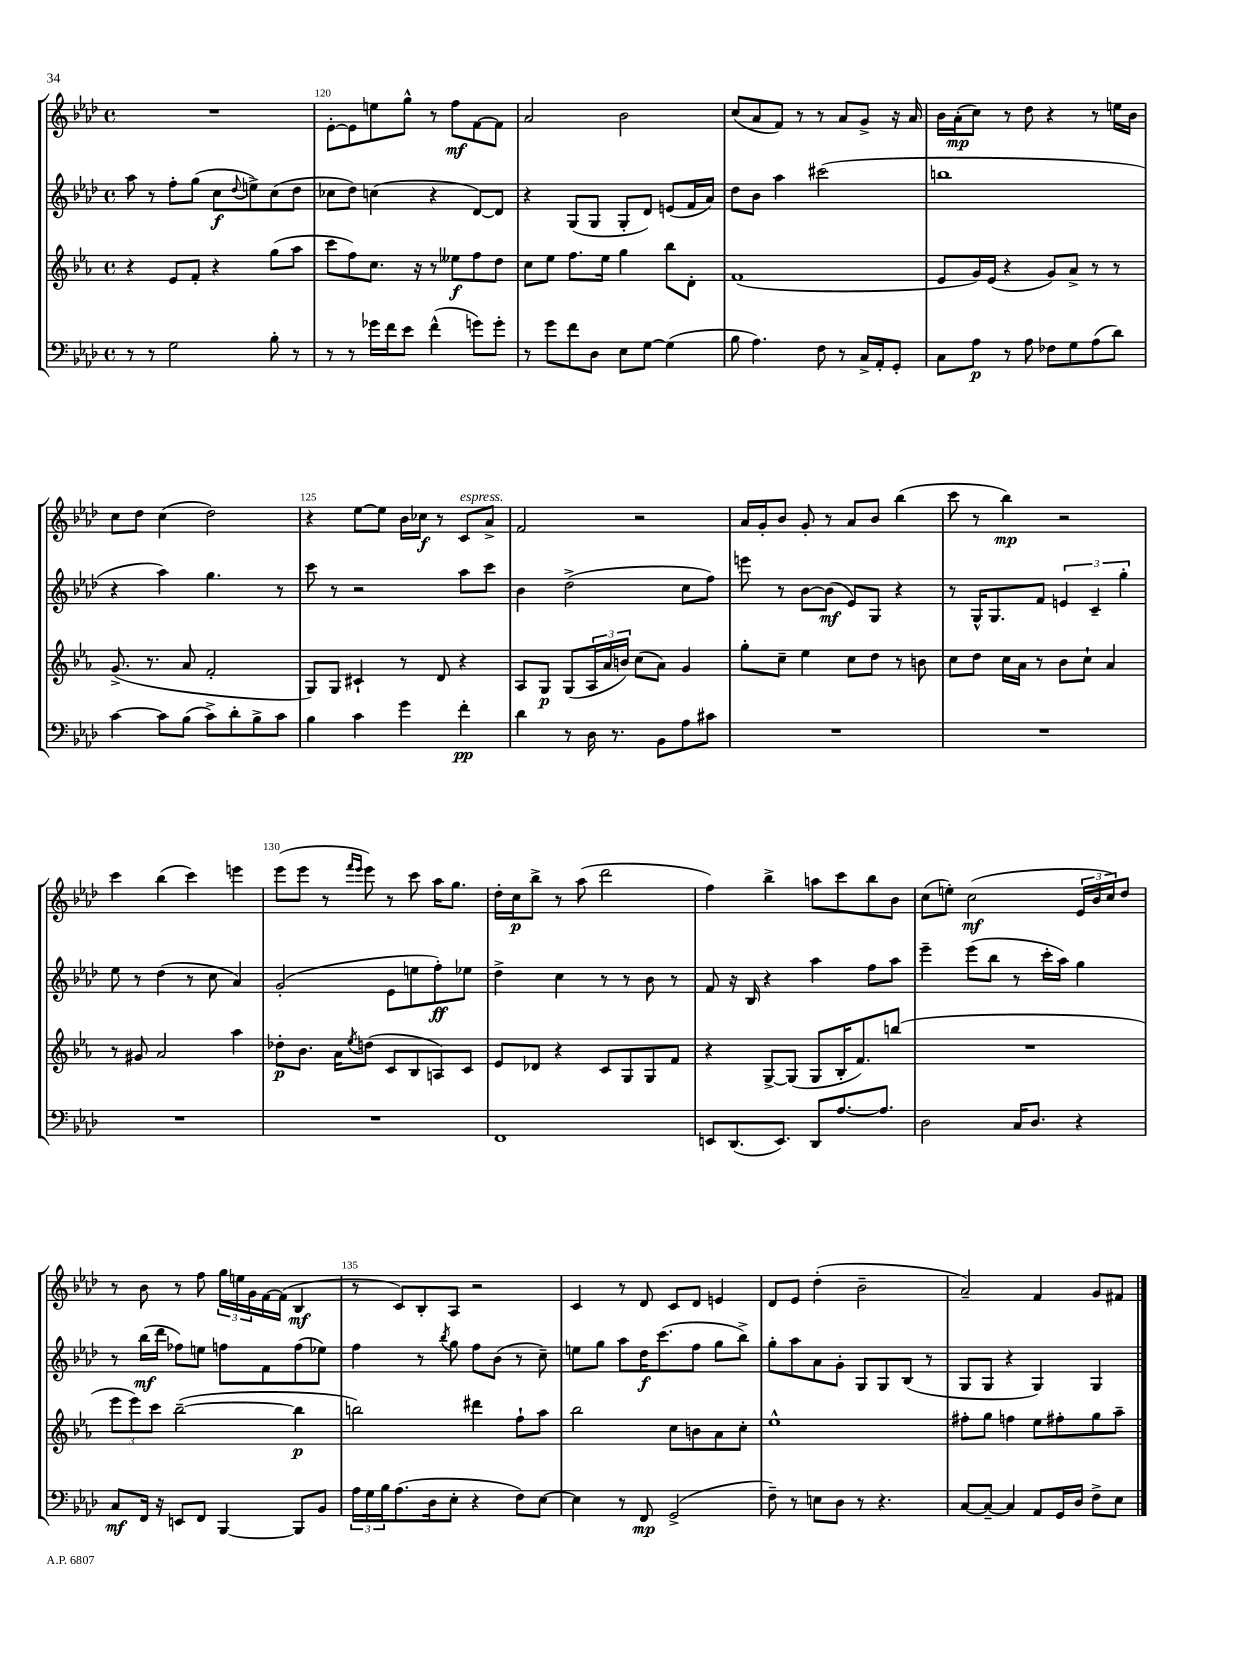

**kern	**kern	**kern	**kern
*staff4	*staff3	*staff2	*staff1
*clefF4	*clefG2	*clefG2	*clefG2
*k[b-e-a-d-]	*k[b-e-a-]	*k[b-e-a-d-]	*k[b-e-a-d-]
*M4/4	*M4/4	*M4/4	*M4/4
*met(c)	*met(c)	*met(c)	*met(c)
8r	4r	8aa-	1r
8r	.	8r	.
2G	8e-	8ff'	.
.	8f'	(8gg	.
.	4r	8cc	.
.	.	8qqdd-	.
.	.	8ee^)	.
8B-'	(8gg	(8cc	.
8r	8aa-	8dd-	.
=	=	=	=
8r	8ccc	8cc-	[8e-'
8r	8ff)	8dd-)	8e-]
16g-	8.cc	(4cc	8ee
16f	.	.	.
8e-	.	.	8gg^^
.	16r	.	.
(4f^^	8r	4r	8r
.	8ee--	.	8ff
8g)	8ff	[8d-)	[8f
8g'	8dd	8d-]	8f]
=	=	=	=
8r	8cc	4r	2a-
8g	8ee-	.	.
8f	8.ff	(8G	.
8D-	.	8G	.
.	16ee-	.	.
8E-	4gg	8G'	2b-
[8G	.	8d-)	.
(4G]	8bb-	(8e	.
.	8d'	16f	.
.	.	16a-)	.
=	=	=	=
8B-	(1f	8dd-	(8cc
4.A-)	.	8b-	8a-
.	.	4aa-	8f)
.	.	.	8r
8F	.	(2ccc#	8r
8r	.	.	8a-
16C^	.	.	8g^
16AA-'	.	.	.
8GG'	.	.	16r
.	.	.	16a-
=	=	=	=
8C	8e-	1bb	16b-
.	.	.	(16a-'
8A-	16g)	.	8cc)
.	(16e-	.	.
8r	4r	.	8r
8A-	.	.	8dd-
8F-	8g)	.	4r
8G	8a-^	.	.
(8A-	8r	.	8r
8d-)	8r	.	16ee
.	.	.	16b-
=	=	=	=
[4c	(8.g^	4r	8cc
.	.	.	8dd-
.	8.r	.	.
8c]	.	4aa-)	(4cc
(8B-	8a-	.	.
8c^)	2f'	4.gg	2dd-)
8d-'	.	.	.
8B-^	.	.	.
8c	.	8r	.
=	=	=	=
4B-	8G)	8ccc	4r
.	8G	8r	.
4c	4c#`	2r	[8ee-
.	.	.	8ee-]
4g	8r	.	16b-
.	.	.	16cc-
.	8d	.	8r
4f'	4r	8aa-	8c
.	.	8ccc	8a-^
=	=	=	=
4d-	8A-	4b-	2f
.	8G	.	.
8r	(8G	(2dd-^	.
16D-	24A-	.	.
.	24a-	.	.
8.r	.	.	.
.	24b)	.	.
.	(8cc	.	2r
8BB-	8a-)	.	.
8A-	4g	8cc	.
8c#	.	8ff)	.
=	=	=	=
1r	8gg'	8eee	16a-
.	.	.	16g'
.	8cc~	8r	8b-
.	4ee-	[8b-	8g'
.	.	(8b-]	8r
.	8cc	8e-)	8a-
.	8dd	8G	8b-
.	8r	4r	(4bb-
.	8b	.	.
=	=	=	=
1r	8cc	8r	8ccc
.	8dd	16G^^	8r
.	.	8.G	.
.	16cc	.	4bb-)
.	16a-	.	.
.	8r	8f	.
.	8b-	6e	2r
.	8cc`	.	.
.	.	6c~	.
.	4a-	.	.
.	.	6gg'	.
=	=	=	=
1r	8r	8ee-	4ccc
.	8g#	8r	.
.	2a-	(4dd-	(4bb-
.	.	8r	4ccc)
.	.	8cc	.
.	4aa-	4a-)	4eee
=	=	=	=
1r	8dd-'	(2g'	(8eee-
.	8.b-	.	8eee-
.	.	.	8r
.	16a-	.	.
.	.	.	16qqfff
.	8qee-	.	16qqeee-
.	(8dd	.	8eee-)
.	8c	8e-	8r
.	8B-	8ee	8ccc
.	8A)	8ff')	16aa-
.	.	.	8.gg
.	8c	8ee-	.
=	=	=	=
1FF	8e-	4dd-^	16dd-'
.	.	.	16cc
.	8d-	.	8bb-^
.	4r	4cc	8r
.	.	.	(8aa-
.	8c	8r	2ddd-
.	8G	8r	.
.	8G	8b-	.
.	8f	8r	.
=	=	=	=
8EE	4r	8f	4ff)
(8.DD-	.	16r	.
.	.	16B-	.
.	[8G^	4r	4bb-^
8.EE)	.	.	.
.	(8G]	.	.
8DD-	8G	4aa-	8aa
[8.A-	16B-'	.	8ccc
.	8.f)	.	.
.	.	8ff	8bb-
8.A-]	.	.	.
.	(8bb	8aa-	8b-
=	=	=	=
2D-	1r	4eee-~	(8cc
.	.	.	8ee')
.	.	(8eee-	(2cc
.	.	8bb-	.
16C	.	8r	.
8.D-	.	.	.
.	.	16ccc'	.
.	.	16aa-)	.
4r	.	4gg	24e-
.	.	.	24b-
.	.	.	24cc)
.	.	.	8dd-
=	=	=	=
8C	12eee-	8r	8r
.	12eee-)	.	.
16FF	.	(16bb-	8b-
.	12ccc	.	.
16r	.	16ddd-	.
8EE	([2bb-~	8ff-)	8r
8FF	.	8ee	8ff
[4BBB-	.	8ff	24gg
.	.	.	24ee
.	.	.	24g
.	.	8f	[16f
.	.	.	(16f]
8BBB-]	4bb-]	(8ff	4B-
8BB-	.	8ee-)	.
=	=	=	=
24A-	2bb)	4ff	8r
24G	.	.	.
24B-	.	.	.
(8.A-	.	.	8c)
.	.	8r	8B-'
16D-	.	.	.
.	.	8qbb-	.
8E-'	.	8gg	8A-
4r	4ddd#	8ff	2r
.	.	(8b-	.
8F)	8ff`	8r	.
[8E-	8aa-	8cc~)	.
=	=	=	=
4E-]	2bb-	8ee	4c
.	.	8gg	.
8r	.	8aa-	8r
8FF	.	16dd-	8d-
.	.	(8.ccc	.
(2GG^	8cc	.	8c
.	8b	8ff	8d-
.	8a-	8gg	4e
.	8cc'	8bb-^)	.
=	=	=	=
8F~)	1ee-^^	8gg'	8d-
8r	.	8aa-	8e-
8E	.	8a-	(4dd-'
8D-	.	8g'	.
8r	.	8G	2b-~
4.r	.	8G	.
.	.	(8B-	.
.	.	8r	.
=	=	=	=
[8C	8ff#'	8G	2a-~)
8C~_	8gg	8G	.
4C]	4ff	4r	.
8AA-	8ee-	4G)	4f
16GG	8ff#'	.	.
16D-	.	.	.
8F^	8gg	4G	8g
8E-	8aa-~	.	8f#
==	==	==	==
*-	*-	*-	*-
